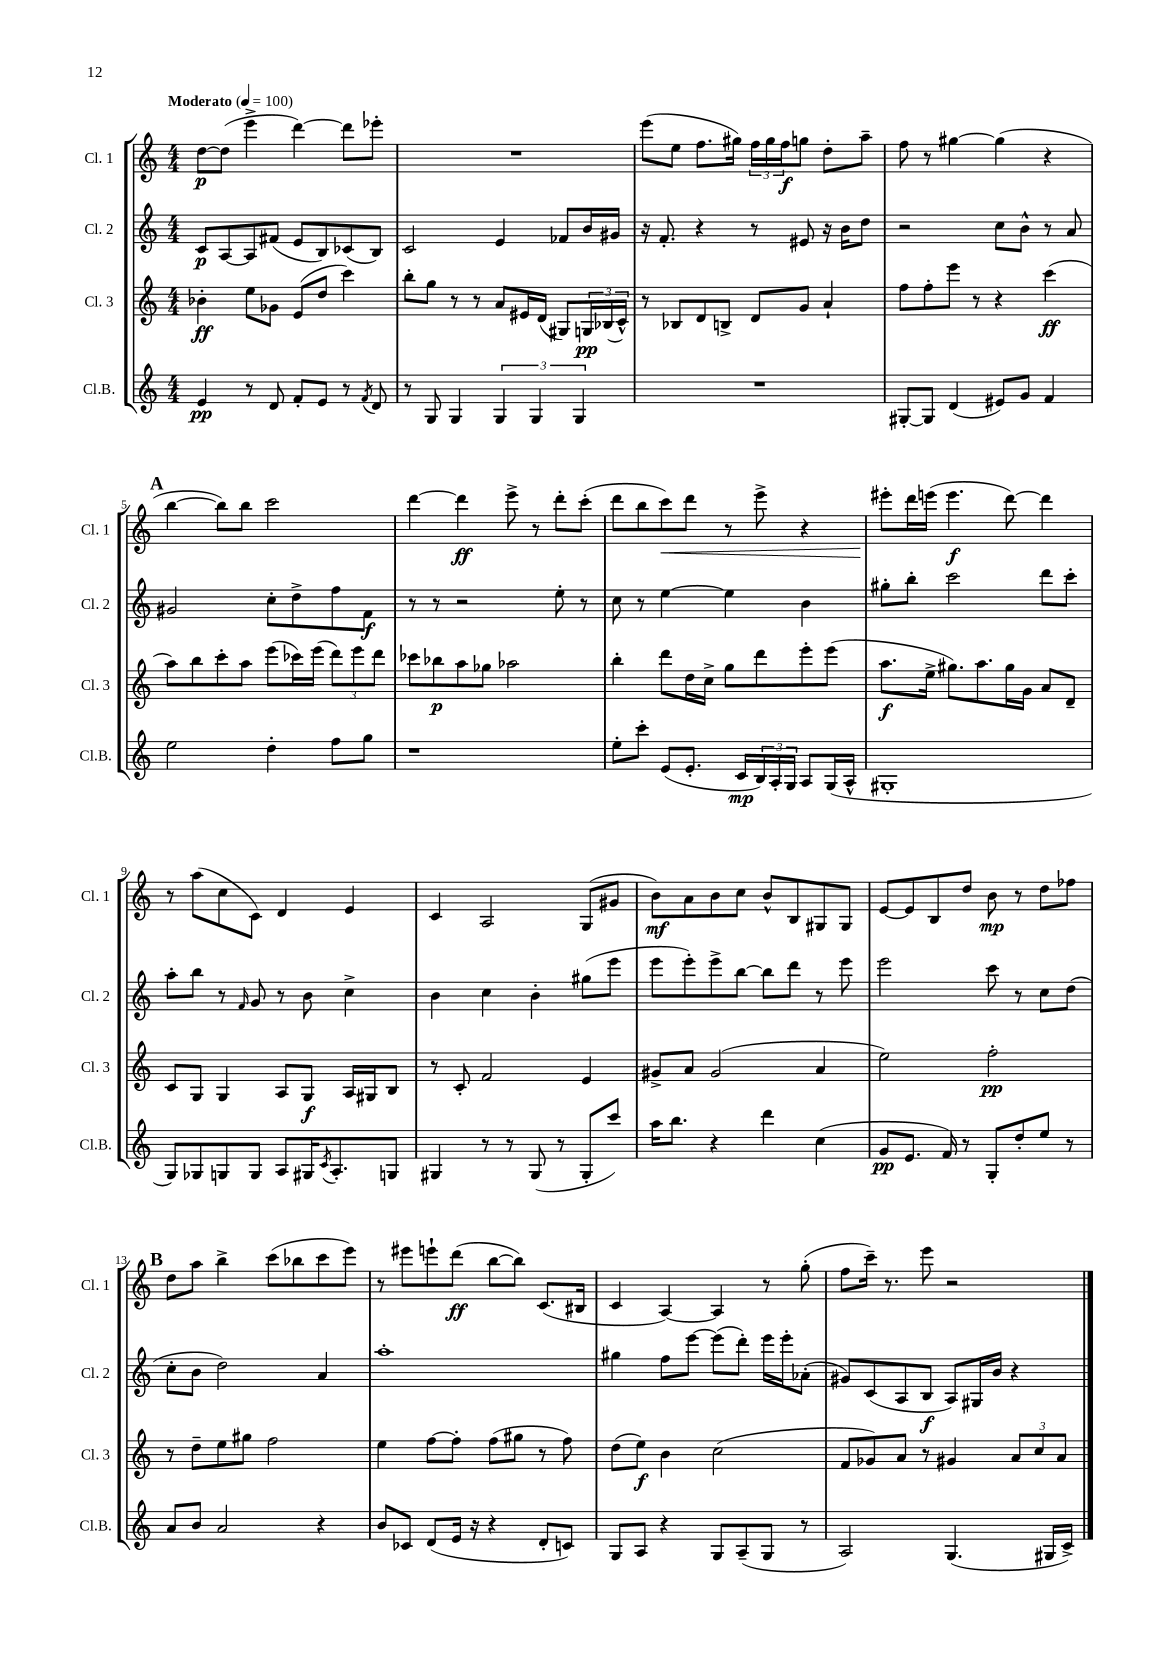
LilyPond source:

<<
\new StaffGroup <<
\new Staff = "s0" \with { instrumentName = "Cl. 1" shortInstrumentName = "Cl. 1" } {
    \clef treble \key c \major \numericTimeSignature \time 4/4 \tempo "Moderato" 4 = 100
    d''8~\p d''8( e'''4-> d'''4~) d'''8 ees'''8-. |
    R1 |
    e'''8( e''8 f''8. gis''16) \tuplet 3/2 { f''16 gis''16 f''16\f } g''8 d''8-. a''8-- |
    f''8 r8 gis''4~ gis''4( r4 |
    \mark \markup { \bold "A" } b''4~ b''8) b''8 c'''2 |
    d'''4~ d'''4\ff e'''8-> r8 d'''8-. c'''8-.( |
    d'''8 b''8 c'''8\<) d'''8 r8 e'''8-> r4 |
    eis'''8-.\! d'''16 e'''16( e'''4.\f d'''8~) d'''4 |
    r8 a''8( c''8 c'8) d'4 e'4 |
    c'4 a2 g8( gis'8 |
    b'8\mf) a'8 b'8 c''8 b'8-^ b8 gis8 gis8 |
    e'8~ e'8 b8 d''8 b'8\mp r8 d''8 fes''8 |
    \mark \markup { \bold "B" } d''8 a''8 b''4-> c'''8( bes''8 c'''8 e'''8) |
    r8 eis'''8 e'''8-! d'''8\ff( b''8~ b''8) c'8.( bis16 |
    c'4 a4~) a4 r8 g''8-.( |
    f''8 c'''16--) r8. e'''8 r2 \bar "|." |
}
\new Staff = "s1" \with { instrumentName = "Cl. 2" shortInstrumentName = "Cl. 2" } {
    \clef treble \key c \major \numericTimeSignature \time 4/4
    c'8\p a8~ a8 fis'8( e'8 b8) ces'8( b8) |
    c'2 e'4 fes'8 b'16 gis'16 |
    r16 f'8.-. r4 r8 eis'8 r16 b'16 d''8 |
    r2 c''8 b'8-^ r8 a'8 |
    \mark \markup { \bold "A" } gis'2 c''8-. d''8-> f''8 f'8\f |
    r8 r8 r2 e''8-. r8 |
    c''8 r8 e''4~ e''4 b'4 |
    gis''8-. b''8-. c'''2 d'''8 c'''8-. |
    a''8-. b''8 r8 \grace { f'16 } g'8 r8 b'8 c''4-> |
    b'4 c''4 b'4-. gis''8( e'''8 |
    e'''8 e'''8-.) e'''8-> b''8~ b''8 d'''8 r8 e'''8 |
    e'''2 c'''8 r8 c''8 d''8( |
    \mark \markup { \bold "B" } c''8-. b'8 d''2) a'4 |
    a''1-. |
    gis''4 f''8 e'''8~ e'''8( d'''8-.) e'''16 e'''16-. aes'8-.( |
    gis'8) c'8( a8 b8\f a8) gis16 b'16 r4 \bar "|." |
}
\new Staff = "s2" \with { instrumentName = "Cl. 3" shortInstrumentName = "Cl. 3" } {
    \clef treble \key c \major \numericTimeSignature \time 4/4
    bes'4-.\ff e''8 ges'8 e'8( d''8 c'''4) |
    b''8-. g''8 r8 r8 a'8 eis'16 d'16( gis8) \tuplet 3/2 { g16\pp bes16( c'16-^) } |
    r8 bes8 d'8 b8-> d'8 g'8 a'4-! |
    f''8 f''8-. e'''8 r8 r4 c'''4\ff( |
    \mark \markup { \bold "A" } a''8) b''8 c'''8-. a''8 e'''8( ces'''16) e'''16( \tuplet 3/2 { d'''8) e'''8 d'''8 } |
    ces'''8 bes''8\p a''8 ges''8 aes''2 |
    b''4-. d'''8 d''16 c''16-> g''8 d'''8 e'''8-. e'''8( |
    a''8.\f e''16-> gis''8.) a''8. gis''16 g'16 a'8 d'8-- |
    c'8 g8 g4 a8 g8\f a16 gis16 b8 |
    r8 c'8-. f'2 e'4 |
    gis'8-> a'8 gis'2( a'4 |
    e''2) f''2-.\pp |
    \mark \markup { \bold "B" } r8 d''8-- e''8 gis''8 f''2 |
    e''4 f''8~ f''8-. f''8( gis''8 r8 f''8) |
    d''8( e''8\f) b'4 c''2( |
    f'8 ges'8) a'8 r8 gis'4 \tuplet 3/2 { a'8 c''8 a'8 } \bar "|." |
}
\new Staff = "s3" \with { instrumentName = "Cl.B." shortInstrumentName = "Cl.B." } {
    \clef treble \key c \major \numericTimeSignature \time 4/4
    e'4\pp r8 d'8 f'8-. e'8 r8 \acciaccatura { f'8 } d'8 |
    r8 g8 g4 \tuplet 3/2 { g4 g4 g4 } |
    R1 |
    gis8~-. gis8 d'4( eis'8) g'8 f'4 |
    \mark \markup { \bold "A" } e''2 d''4-. f''8 g''8 |
    r1 |
    e''8-. c'''8-. e'8( e'8.-. c'16\mp \tuplet 3/2 { b16) a16-. g16 } a8 g16( a16-^ |
    gis1-. |
    g8) ges8 g8 g8 a8 gis16 \acciaccatura { c'8 } a8.-. g8 |
    gis4 r8 r8 gis8( r8 gis8-. c'''8) |
    a''16 b''8. r4 d'''4 c''4( |
    g'8\pp e'8. f'16) r8 g8-. d''8-. e''8 r8 |
    \mark \markup { \bold "B" } a'8 b'8 a'2 r4 |
    b'8 ces'8 d'8( e'16 r16 r4 d'8-. c'8) |
    g8 a8 r4 g8 a8--( g8 r8 |
    a2) g4.( gis16 c'16->) \bar "|." |
}
>>
>>
